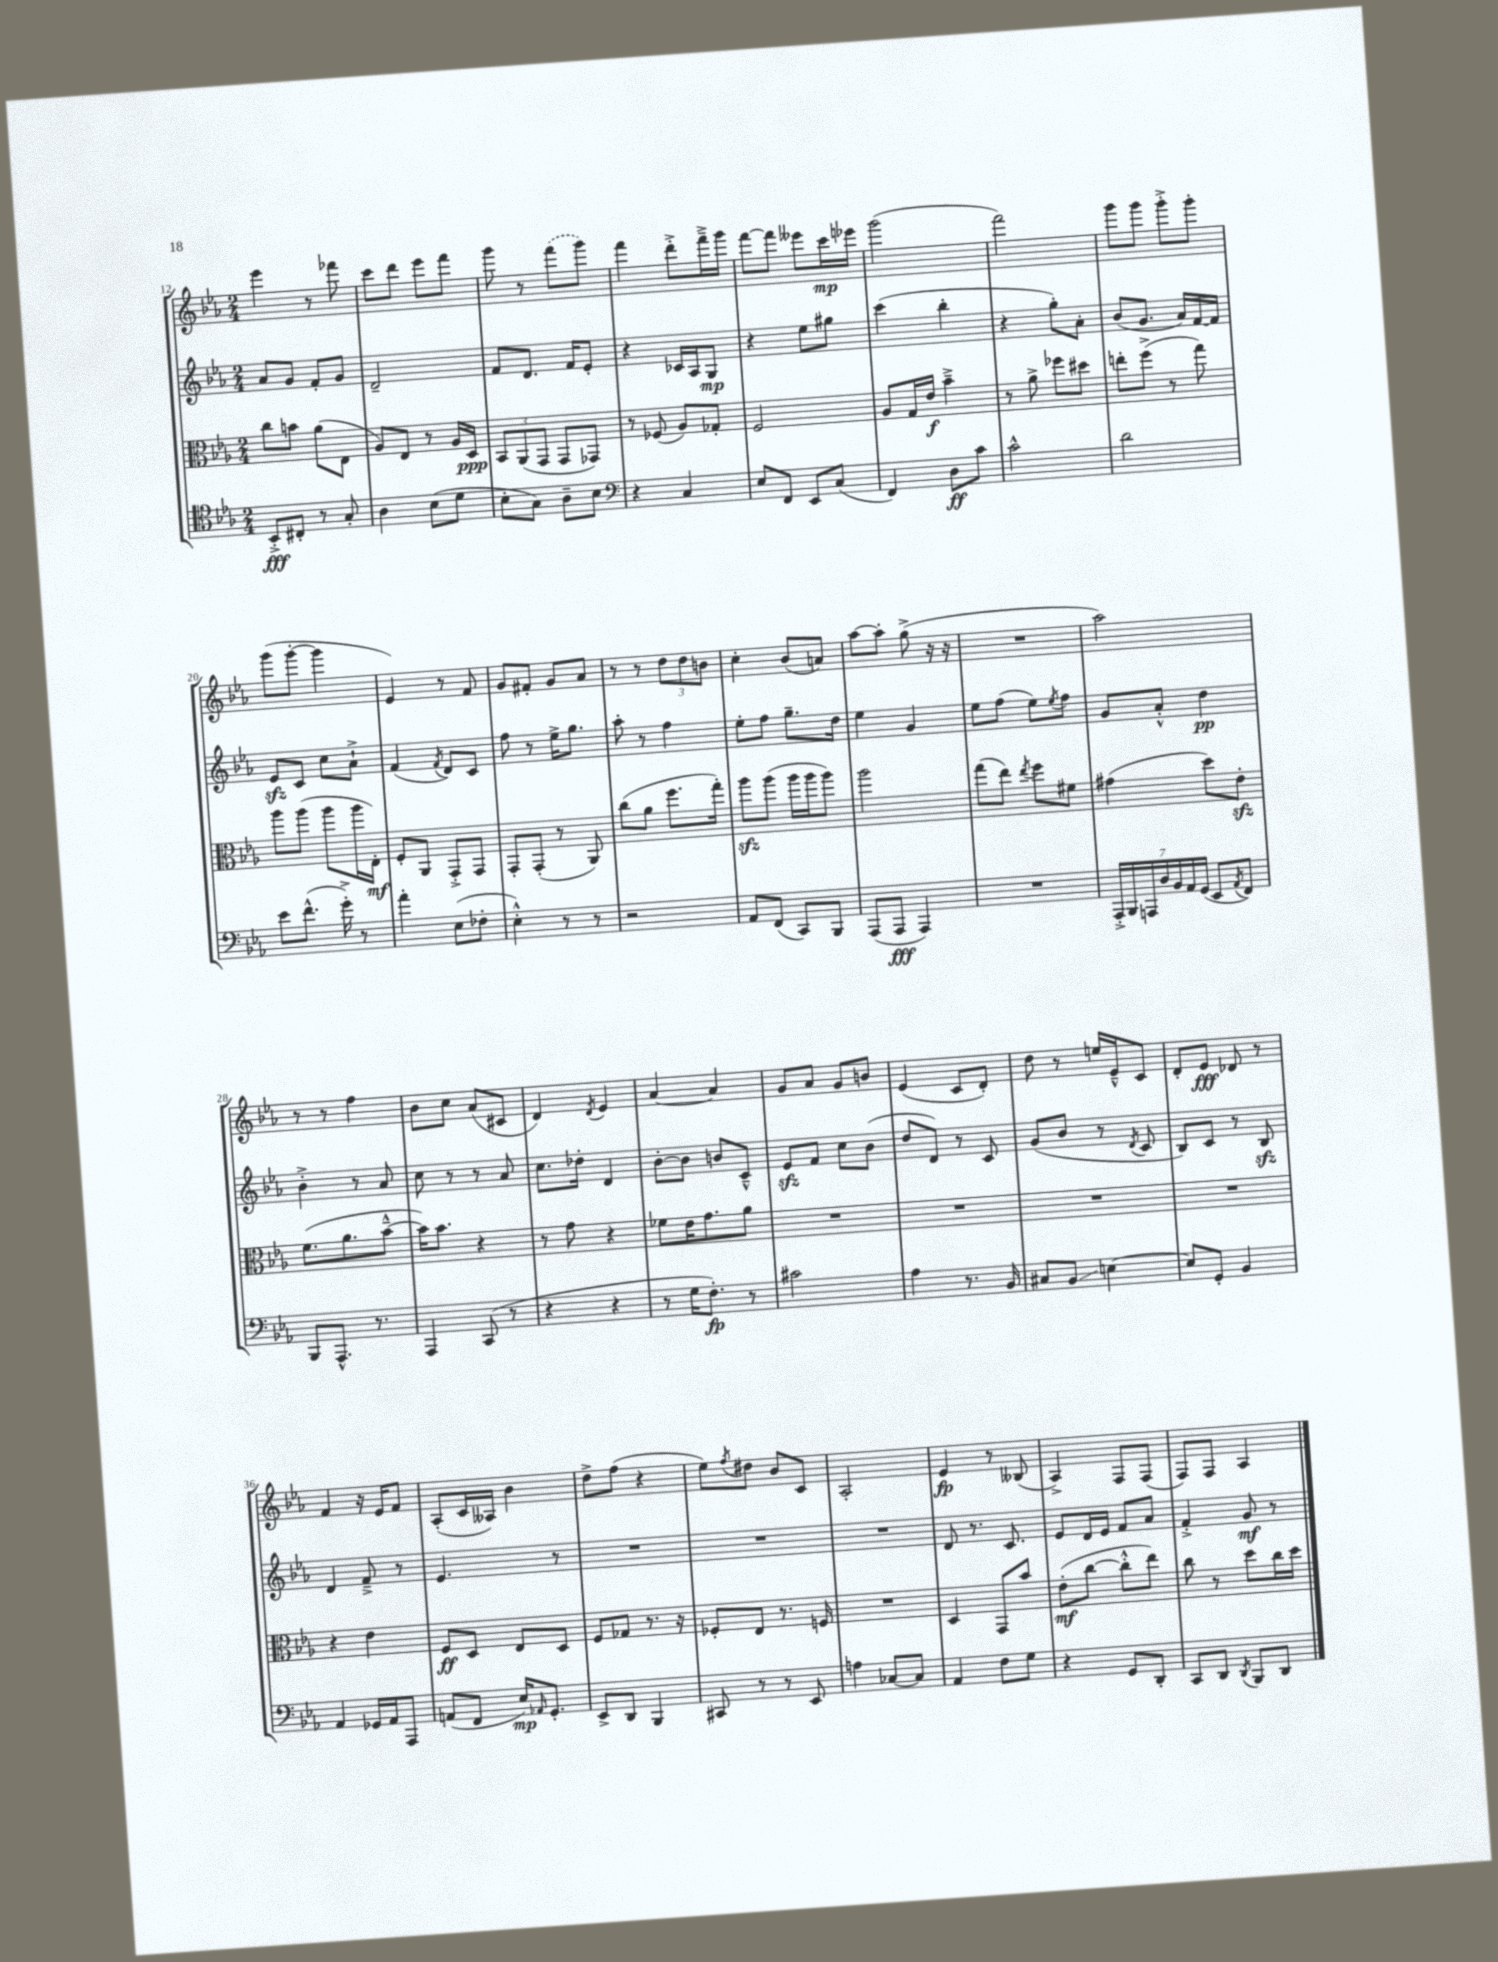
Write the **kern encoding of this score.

**kern	**kern	**kern	**kern
*staff4	*staff3	*staff2	*staff1
*clefC4	*clefC3	*clefG2	*clefG2
*k[b-e-a-]	*k[b-e-a-]	*k[b-e-a-]	*k[b-e-a-]
*M2/4	*M2/4	*M2/4	*M2/4
8BB-'^/L	8cc\L	8a-/L	4eee-\
8C#'/J	8b\J	8g/J	.
8r	(8a-\L	8f'/L	8r
8G'/	8E-\J	8g/J	8fff-\
=	=	=	=
4A-\	8A-/L)	2d~/	8ccc\L
.	8E-/J	.	8ddd\J
(8B-\L	8r	.	8eee-\L
8d\J	16A-/LL	.	8fff\J
.	16D/JJ	.	.
=	=	=	=
8B-'\L	12BB-/L	8f/L	8ggg\
.	(12AA-/	.	.
8G\J)	.	8.d/J	8r
.	12GG/J	.	.
8A-~\L	8GG/L	.	(8fff\L
.	.	16f/LK	.
8B-\J	8GG-/J)	8e-'/J	8ggg\J)
=	=	=	=
*clefF4	*	*	*
4r	8r	4r	4fff\
.	(8F-/	.	.
4C/	8A-/L)	16c-/LL	8ddd'^\L
.	.	16A-/J	.
.	8G-'/J	8G/J	16fff~^\L
.	.	.	16ggg\JJ
=	=	=	=
8E-/L	2F/	4r	[8fff\L
8FF/J	.	.	8fff\]J
8EE-/L	.	8ee-\L	8eee--\L
(8C/J	.	8gg#\J	16ccc\L
.	.	.	16eee-\JJ
=	=	=	=
4FF/)	8A-/L	(4ccc\	(2ggg\
.	16G/L	.	.
.	16e-/JJ	.	.
8D\L	4b-~^\	4bb-'\	.
8c\J	.	.	.
=	=	=	=
2c^^\	8r	4r	2fff\)
.	8a-^\	.	.
.	8ff-\L	8gg'\L)	.
.	8dd#\J	8a-'\J	.
=	=	=	=
2d\	8ee'\L	(8b-/L	8ggg\L
.	(8ff^\J	8.g/J	8ggg\J
.	8r	.	8ggg'^\L
.	.	16a-/LL)	.
.	8gg\)	[16f/	8ggg'\J
.	.	16f/]JJ	.
=	=	=	=
8e-\L	8aa-\L	8e-/L	(8ggg\L
(8.f^^\J	(8aa-\J	8c/J	[8ggg'\J
.	8aa-\L	8cc\L	4ggg\]
16g'^\)	.	.	.
8r	16aa-\L	8a-`^\J	.
.	16E-'\JJ)	.	.
=	=	=	=
4a-'\	8F'/L	(4f/	4e-/)
.	8AA-/J	.	.
.	.	8qf/	.
(8E-\L	8GG'^/L	8d/L)	8r
8F-'\J	8GG/J	8c/J	8f/
=	=	=	=
4E-'^^\)	8GG'/L	8ff\	8g/L
.	(8GG'/J	8r	8f#'/J
8r	8r	16ee-^\LK	8g/L
.	.	8.gg\J	.
8r	8AA-/)	.	8a-/J
=	=	=	=
2r	(8cc\L	8aa-'\	8r
.	8a-\J	8r	8r
.	8.ff\L	4ff\	12dd\L
.	.	.	12dd\
.	.	.	12b\J
.	16gg'\Jk)	.	.
=	=	=	=
8AA-/L	8aa-\L	8ee-'\L	4cc'\
(8FF/J	(8aa-\J	8ff\J	.
8CC/L)	16aa-\LL	8.gg~\L	(8b-/L
.	16aa-\J	.	.
8BBB-/J	8aa-\J)	.	8a/J)
.	.	16dd\Jk	.
=	=	=	=
(8AAA-/L	2aa-\	4ee-\	[8aa-\L
8AAA-/J	.	.	8aa-'\]J
4AAA-/)	.	4g/	(8gg^\
.	.	.	16r
.	.	.	16r
=	=	=	=
2r	(8gg\L	8ee-\L	2r
.	8ee-\J)	(8ff\J	.
.	8qee-/	.	.
.	8ff\L	8ee-\L)	.
.	.	8qee-/	.
.	8f#\J	8ff\J	.
=	=	=	=
28AAA-'^/LL	(4g#\	8g/L	2aa-\)
28BBB-/	.	.	.
28AAA/	.	.	.
28D/	.	.	.
.	.	8a-'^^/J	.
28BB-/	.	.	.
28AA-/	.	.	.
(28GG/JJ	.	.	.
8EE-/L	8dd\L)	4dd\	.
8qAA-/	.	.	.
8FF/J)	8e-'\J	.	.
=	=	=	=
8BBB-/L	(8.f\L	4b-'^\	8r
8.AAA-^^/J	.	.	8r
.	8.a-\	.	.
.	.	8r	4ff\
8.r	.	.	.
.	[8b-~^^\J	8a-/	.
=	=	=	=
4AAA-/	16b-\]LK)	8cc\	8b-\L
.	8.b-\J	.	.
.	.	8r	8cc\J
(8CC/	4r	8r	(8a-/L
8r	.	8a-/	8c#/J
=	=	=	=
4r	8r	8.cc\L	4d/)
.	8g\	.	.
.	.	16dd-'\Jk	.
.	.	.	8qd/
4r	4r	4d/	4e-/
=	=	=	=
8r	8f-\L	[8b-'\L	[4a-/
16G\LK	16e-\K	8b-\]J	.
8.F'\J)	8.g\	.	.
.	.	8b/L	4a-/]
8r	8a-\J	8c~^^/J	.
=	=	=	=
2c#\	2r	8e-/L	8g/L
.	.	8f/J	8a-/J
.	.	8cc\L	8g/L
.	.	(8b-\J	8b/J
=	=	=	=
4A-\	2r	8dd/L	(4e-/
.	.	8d/J)	.
8.r	.	8r	8c/L
.	.	8c/	8d'/J)
16BB-/	.	.	.
=	=	=	=
8C#/L	2r	(8g/L	8dd\
8BB-/J	.	8b-/J	8r
[4E\	.	8r	16ee/LL
.	.	.	16e-~^^/J
.	.	8qd/	.
.	.	8c/	8c/J
=	=	=	=
8E/]L	2r	8B-/L)	8d'/L
8GG'/J	.	8c/J	8e-/J
4BB-/	.	8r	8d-/
.	.	8B-/	8r
=	=	=	=
4AA-/	4r	4d/	4f/
16GG-/LL	4e-\	8f~^/	16r
16AA-/J	.	.	16e-/LK
8AAA-/J	.	8r	8f/J
=	=	=	=
(8AA/L	8F/L	4.e-/	(8A-'/L
8FF/J	8D/J	.	16c/L
.	.	.	16A--/JJ)
16E-/LK)	8E-/L	.	4b-\
16qqAA-/	.	.	.
8.GG'/J	.	.	.
.	8D/J	8r	.
=	=	=	=
8EE-^/L	8F/L	2r	8dd^\L
8DD/J	8G-/J	.	(8ff\J
4BBB-/	8.r	.	4r
.	16r	.	.
=	=	=	=
8CC#/	8F-'/L	2r	8ee-\L)
.	.	.	8qff/
8r	8E-/J	.	8dd#\J
8r	8.r	.	8b-/L
8EE-/	.	.	8c/J
.	16F/	.	.
=	=	=	=
4A\	2r	2r	2A-'/
[8C-/L	.	.	.
8C-/]J	.	.	.
=	=	=	=
4AA-/	4D/	8d/	4e-/
.	.	8.r	.
8F\L	8GG/L	.	8r
.	.	8.c/	.
8G\J	8b-/J	.	(8B--/
=	=	=	=
4r	(8e-'\L	8e-/L	4A-^/)
.	[8cc\J	16d/L	.
.	.	16e-/JJ	.
8GG/L	8cc'^^\]L	8f/L	8F/L
8DD'/J	8ee-\J)	8a-/J	(8F/J
=	=	=	=
8CC/L	8cc\	4f'^/	8F/L)
8DD/J	8r	.	8F/J
8qDD/	.	.	.
8BBB-/L	8dd\L	8g/	4A-/
8DD/J	16cc\L	8r	.
.	16dd\JJ	.	.
==	==	==	==
*-	*-	*-	*-
